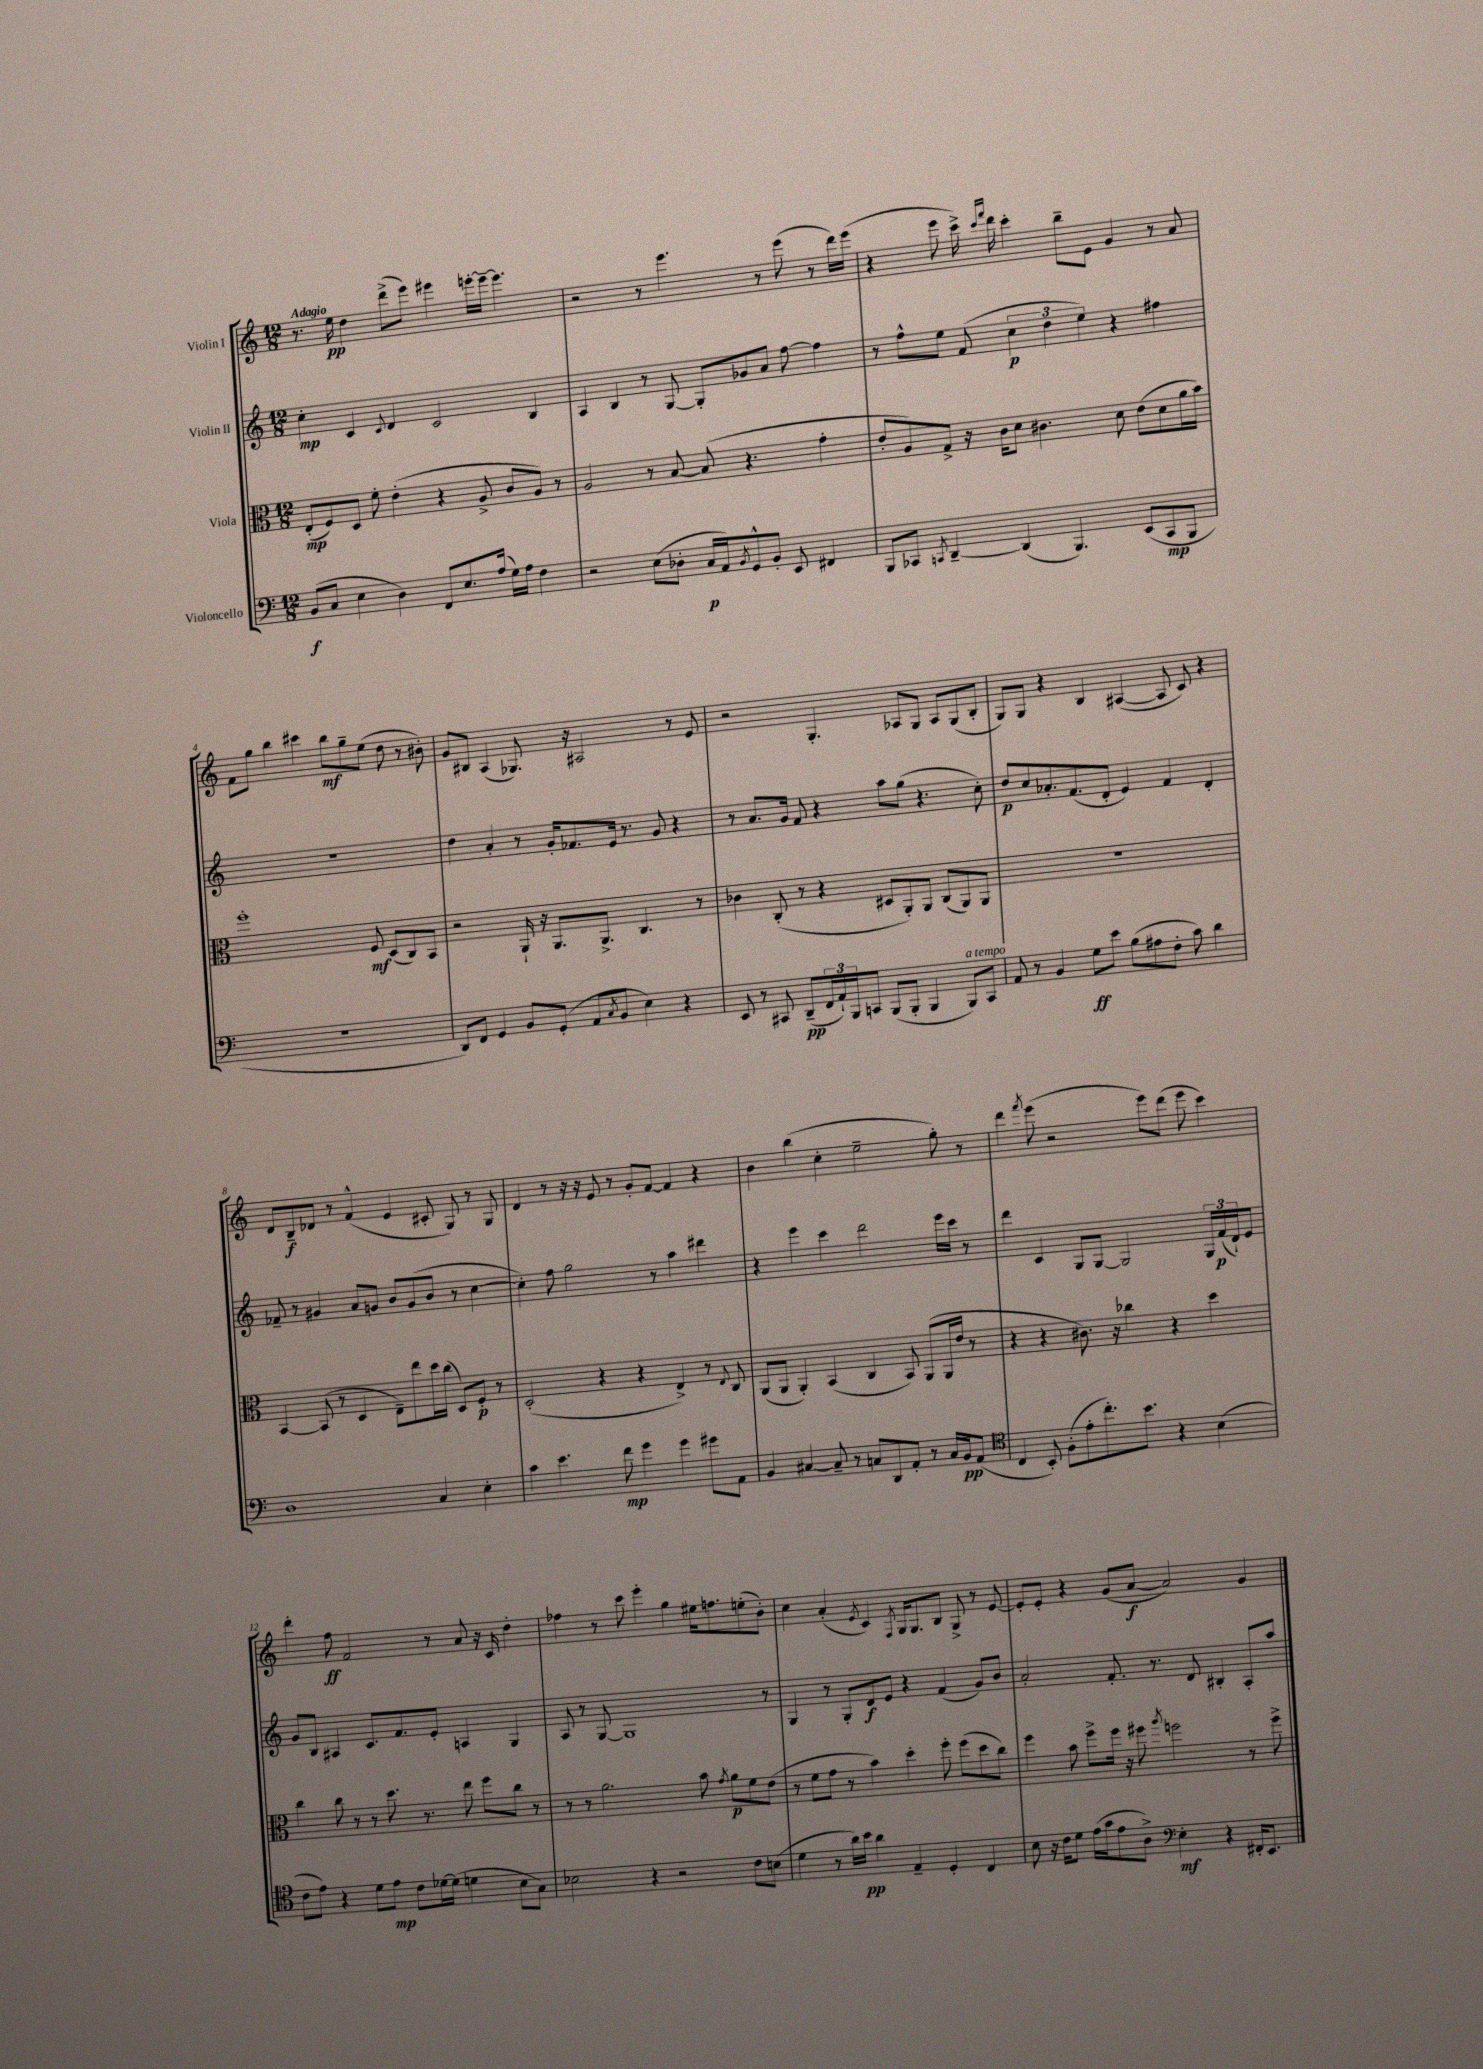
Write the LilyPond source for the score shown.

<<
\new StaffGroup <<
\new Staff = "s0" \with { instrumentName = "Violin I" } {
    \clef treble \key c \major \numericTimeSignature \time 12/8 \tempo "Adagio"
    r8. e''16\pp d''4 d'''8->( e'''8) eis'''4 e'''16~-. e'''16~-- e'''4. |
    r2 r8 e'''4. r8 e'''8( r8 d'''16) e'''16( |
    r4 e'''8 c'''16->) \grace { c'''16 f'''16 } d'''16 c'''4-. b''8-- e'8 g'4 r8 a'8 |
    f'8 g''8 b''4 cis'''4 b''8\mf g''8-- e''8( d''8 r8 bis'8-.) |
    g'8 bis8 a4( ges8.) r16 ais2 r8 e'8 |
    r2 g4.-. aes8 g8 aes8 g8( b8-. |
    g8) g8 r4 b4 ais4~( ais8 c'8) r4 |
    d'8 b8--\f des'8 r8 f'4-^( e'4 cis'8-. g8) r8 g8 |
    d'4 r8 r16 r16 e'8 r8 g'8-. f'8~ f'4 r4 |
    b'4 b''4( c''4-. e''2-- g''8-.) r8 |
    d'''4 \acciaccatura { f'''8 } e'''8( r2 e'''8) d'''8( e'''8 c'''4) |
    d'''4-. f''8\ff f'2 r8 a'8 r16 c'16 d''4-. |
    fes''4 r8 c'''8 e'''4-. g''4 eis''16 f''8. e''8-.( b'8-.) |
    c''4 a'4-.( \acciaccatura { e'8 } c'4) \acciaccatura { f8 } g16 g8. b8 g8-> r8 e'8~ |
    e'8-. e'8-. r4 g'8( a'8~\f a'2) g'4 \bar "|." |
}
\new Staff = "s1" \with { instrumentName = "Violin II" } {
    \clef treble \key c \major \numericTimeSignature \time 12/8
    c''4-.\mp c'4 \appoggiatura { c'8 } d'4 c'2 b4 |
    a4 b4 r8 g8~ g8-. ges'8 a'8 f''8~ f''4 |
    r8 f''8-^ e''8 f'8( \tuplet 3/2 { c''4\p d''4 e''4) } r4 fis''4 |
    R1. |
    d''4 a'4-. r8 g'16-. fes'8. e'16 r8. g'8 r4 |
    r8 a'8. g'16 f'8 r4 a''8 g''8( r4. c''8-.) |
    d''8\p c''8 aes'8.-. f'8.( d'8-. e'4) f'4 d'4-. |
    fes'8-- r8 gis'4 a'8 g'8 b'8 g'8( b'8 r8 c''4~ |
    c''4-.) f''8 g''2 r8 a''4 dis'''4 |
    r4 e'''4 c'''4 d'''2 e'''16 c'''16 r8 |
    d'''4 c'4 g8 g8~ g2 \tuplet 3/2 { g16 f'16\p( d'16-!) } e'8 |
    g'8 b8 ais4 c'8. f'8. e'8-. a4 g4 |
    a8 r8 g8~ g1 r8 |
    g4 r8 g8-. d'8\f e'8 r4 f'4( g'8) b'8 |
    a'2-. f'8.-. r8. d'8 bis4-. a8-. a''8 \bar "|." |
}
\new Staff = "s2" \with { instrumentName = "Viola" } {
    \clef alto \key c \major \numericTimeSignature \time 12/8
    e8-.\mp( f8) d8 f'8-. e'4-.( r4 a8-> c'8 a8) r8 |
    a2 r8 b8~ b8( r4. g'4-. |
    e'8-. a8) g8-> r16 c'16 d'8 cis'4. d'8 e'8( d'8 a'16 b'16) |
    f''1-. f8\mf d8( c8) b,8 |
    r2 a,16-! r16 a,8. a,8.-> c4. r8 |
    ces'4 c8-.( r8 r4 dis8 a,8-.) a,8 c8( a,8) a,8 |
    R1. |
    b,4~ b,8( r8 d4 e8--) e''8 d''16 c''16( d8) f8-.\p r8 |
    d2-.( r4 r4 e4->) r8 \appoggiatura { e8 } c8 |
    a,8( a,8 a,4-.) b,4( c4 b,8) a,8( a,16 e'16 r8 |
    r4 r4 cis'8.) r16 ces''4 r4 d''4 |
    c''4 c''8 r8 r8 d''8. r8. e''8 f''8 c''8 r8 |
    r8 r8 a'2. b'8 \acciaccatura { g'8 } a'8\p f'8 e'8( |
    r8 f'8 g'8 r8 b'4) d''4-. f''8-. f''8( d''8 c''8) |
    f''4 b'8 f''8-> f''16 r16 fis''8 \acciaccatura { a''8 } f''2 r8 f''8-> \bar "|." |
}
\new Staff = "s3" \with { instrumentName = "Violoncello" } {
    \clef bass \key c \major \numericTimeSignature \time 12/8
    b,8\f( c8 e4 d4) f,8 e8. a16( g16) a16 f4 |
    r2 e8( des8-. c16\p a,16) \acciaccatura { b,8 } g,8-^ b,8-. e,8 fis,4 |
    b,,8 ces,8 \acciaccatura { c,8 } d,4~-- d,4( b,,4.) e,8( c,8\mp b,,8 |
    R1. |
    d,8) f,8 g,4 b,8 g,8-.( a,8 \acciaccatura { c8 } b,8 e4) r4 |
    e,8 r8 cis,8 d,8--\pp( \tuplet 3/2 { f,16 a,16-!) b,,16 } c,8 b,,8( b,,8-. b,,4 b,,8^\markup { \italic "a tempo" }) c,8 |
    a,8 r8 b,4 g8\ff e'8 b8( ais8 f8-. c'8) d'4 |
    d1 c4 e4-. |
    c'4 e'4. f'8\mp g'4 g'4 gis'8 a,8 |
    b,4 cis4~ cis8-- r8 c8 d,8 a,8-. r8 c16 b,16\pp a,8( |
    \clef tenor c4 b,8-.) f8-.( e'8-. c''8.-.) b'8. r4 b4( |
    c'8 e'8) r4 d'8 e'8\mp c'8 des'16~ des'16( d'4 b8 g8) |
    bes2 r4 r2 c'8 b8( |
    d'4 r8 a'16) b'16\pp a'4 e4-- d4-. c4 |
    b8 r16 c'16 d'8 e'16( g'16 e'8 a8->) \clef bass e4-.\mf r4 fis,16-. e,8. \bar "|." |
}
>>
>>
